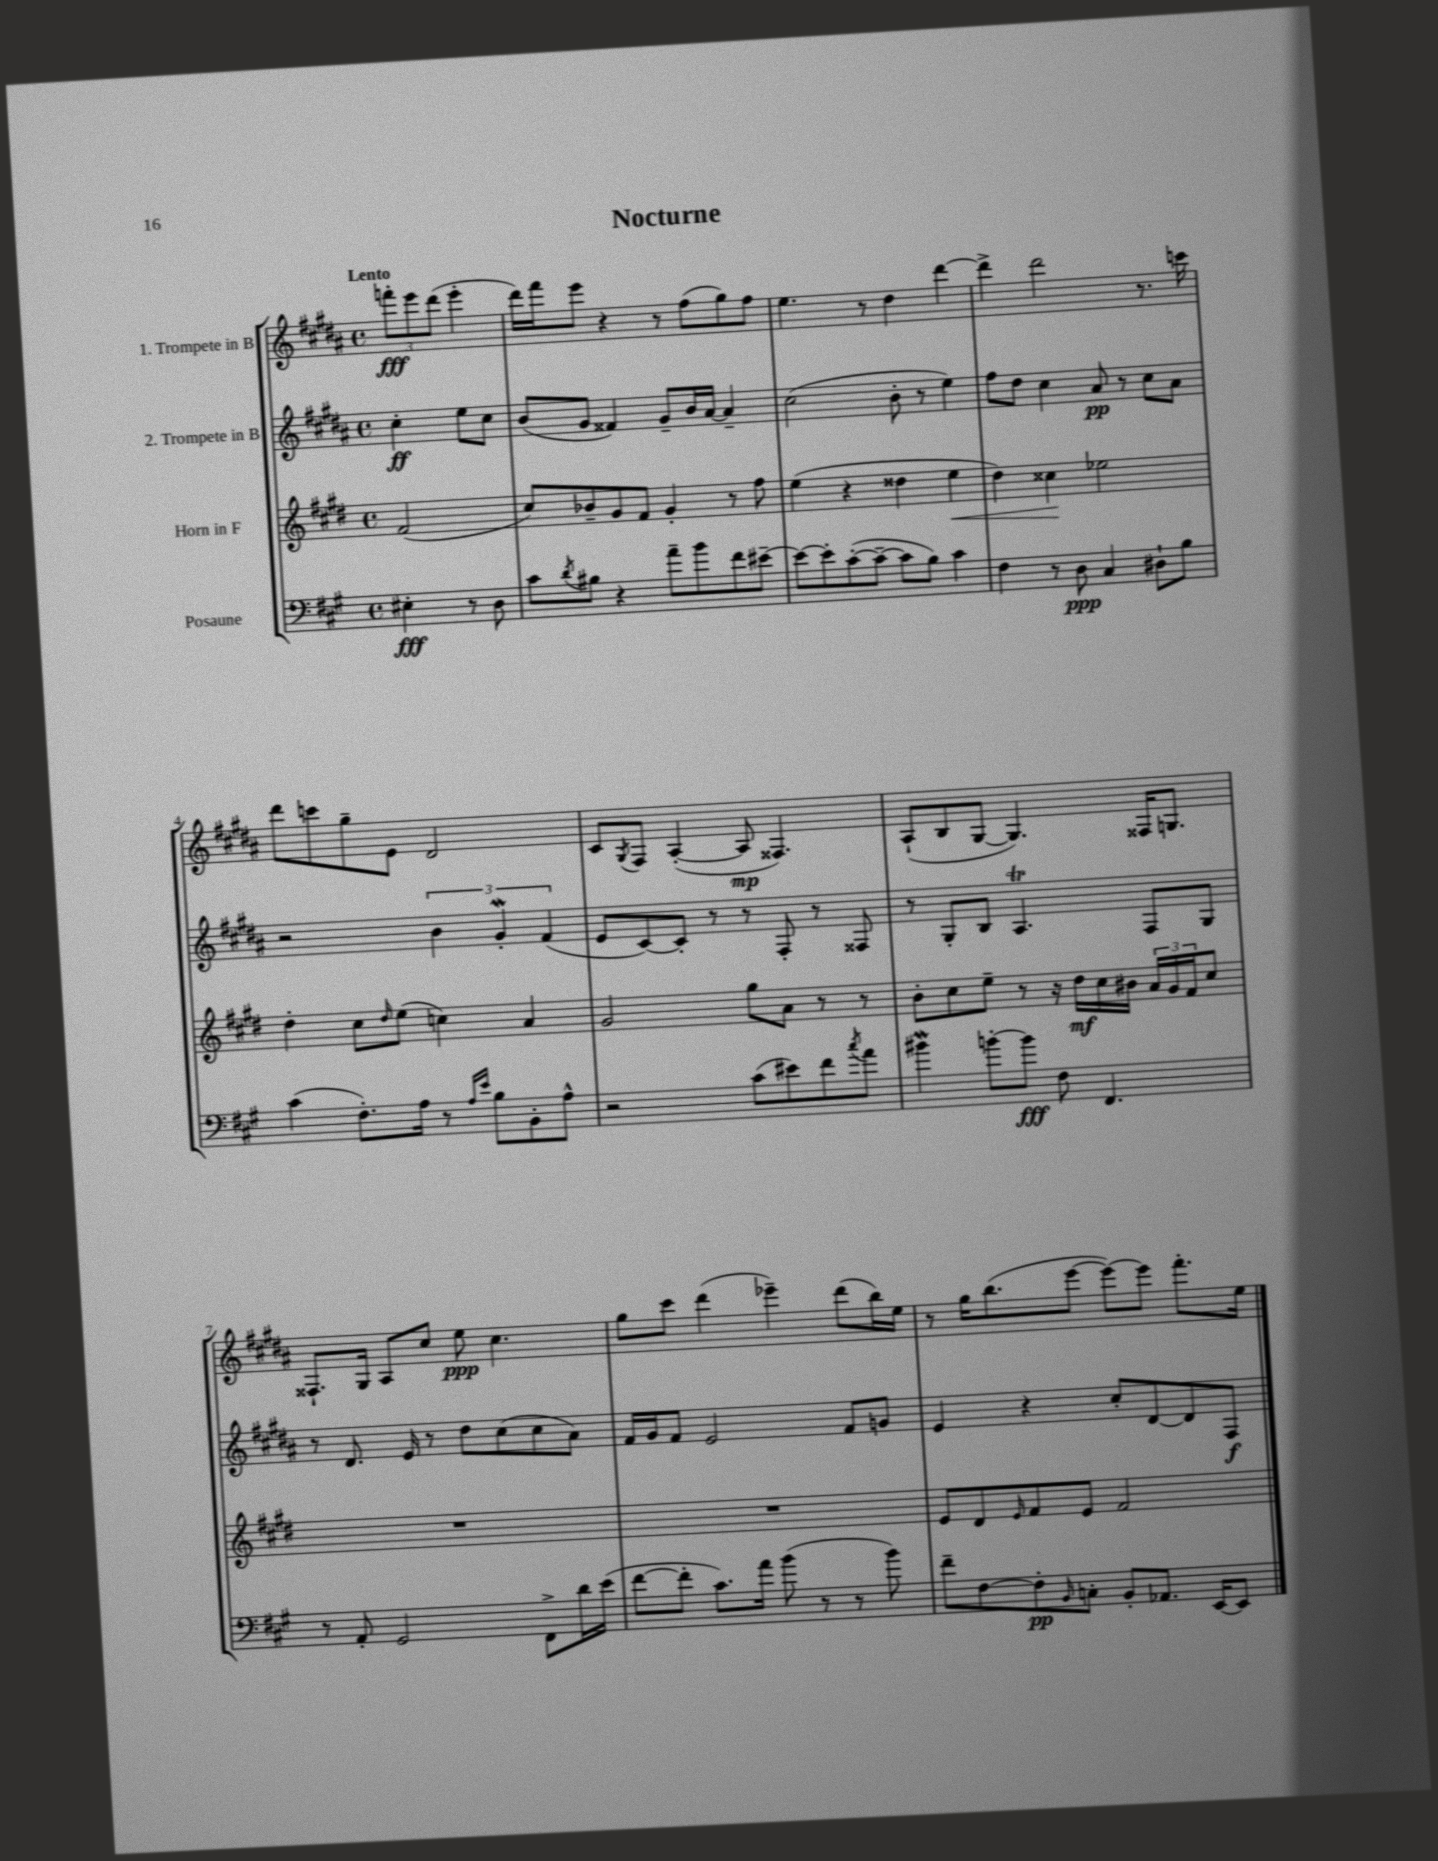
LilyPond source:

\header { title = "Nocturne" }
<<
\new StaffGroup <<
\new Staff = "s0" \with { instrumentName = "1. Trompete in B" } {
    \clef treble \key b \major \defaultTimeSignature \time 4/4 \partial 2 \tempo "Lento"
    \tuplet 3/2 { f'''8-.\fff e'''8 dis'''8( } e'''4-. |
    dis'''16) fis'''16 e'''8 r4 r8 fis''8( gis''8) fis''8 |
    e''4. r8 dis''4 dis'''4~ |
    dis'''4-> dis'''2 r8. c'''16 |
    dis'''8 c'''8 gis''8-- e'8 dis'2 |
    cis'8 \acciaccatura { gis8 } fis8 ais4~-.( ais8\mp fisis4.) |
    ais8-!( b8 gis8~ gis4.) fisis16 g8. |
    fisis8.-! gis16 ais8 cis''8 e''8\ppp cis''4. |
    gis''8 cis'''8 dis'''4( ees'''4--) dis'''8( b''16) e''16 |
    r8 gis''16 b''8.( e'''8~ e'''8~) e'''8 fis'''8.-. e''16 \bar "|." |
}
\new Staff = "s1" \with { instrumentName = "2. Trompete in B" } {
    \clef treble \key b \major \defaultTimeSignature \time 4/4 \partial 2
    cis''4-.\ff e''8 cis''8 |
    b'8( gis'8 fisis'4) gis'8-- b'16 ais'16~ ais'4-- |
    cis''2( b'8-. r8 e''4) |
    fis''8 dis''8 cis''4 ais'8\pp r8 cis''8 ais'8 |
    r2 \tuplet 3/2 { b'4 gis'4-.\mordent fis'4( } |
    e'8 cis'8~) cis'8-. r8 r8 fis8-. r8 fisis8 |
    r8 gis8-. b8 ais4.\trill fis8 gis8 |
    r8 dis'8. e'16 r8 dis''8 cis''8( cis''8 ais'8) |
    fis'16 gis'16 fis'8 e'2 fis'8 g'8 |
    e'4 r4 cis''8-. dis'8~ dis'8 fis8\f \bar "|." |
}
\new Staff = "s2" \with { instrumentName = "Horn in F" } {
    \clef treble \key e \major \defaultTimeSignature \time 4/4 \partial 2
    fis'2( |
    cis''8) bes'8-- gis'8 fis'8 gis'4-. r8 fis''8 |
    e''4( r4 disis''4 e''4\< |
    dis''4) cisis''4\! ees''2 |
    dis''4-. cis''8 \grace { dis''16 } e''8( c''4) a'4 |
    gis'2 gis''8 a'8 r8 r8 |
    b'8-. cis''8 e''8-- r8 r16 dis''16\mf cis''16 bis'16 \tuplet 3/2 { a'16 gis'16 fis'16 } cis''8 |
    R1 |
    R1 |
    e'8 dis'8 \grace { e'16 } fis'8 e'8 fis'2 \bar "|." |
}
\new Staff = "s3" \with { instrumentName = "Posaune" } {
    \clef bass \key a \major \defaultTimeSignature \time 4/4 \partial 2
    eis4-.\fff r8 d8 |
    cis'8 \acciaccatura { d'8 } bis8 r4 a'8-- b'8 fis'8 eis'8~-- |
    eis'8~ eis'8-. cis'8~-.( cis'8~-- cis'8 b8) cis'4 |
    fis4 r8 d8\ppp cis4 dis8-! b8 |
    cis'4( fis8.-.) a16 r8 \grace { a16 e'16 } b8 b,8-. a8-^ |
    r2 cis'8( eis'8) fis'8 \acciaccatura { cis''8 } a'8 |
    bis'4\mordent b'8~-. b'8\fff fis8 fis,4. |
    r8 a,8-. gis,2 fis,8-> d'16 e'16( |
    fis'8~ fis'8-. cis'8.) a'16 b'8( r8 r8 b'8) |
    fis'8-- fis8~ fis8-.\pp \grace { b,16 } c8-. b,8-. aes,8. e,16~ e,8 \bar "|." |
}
>>
>>
